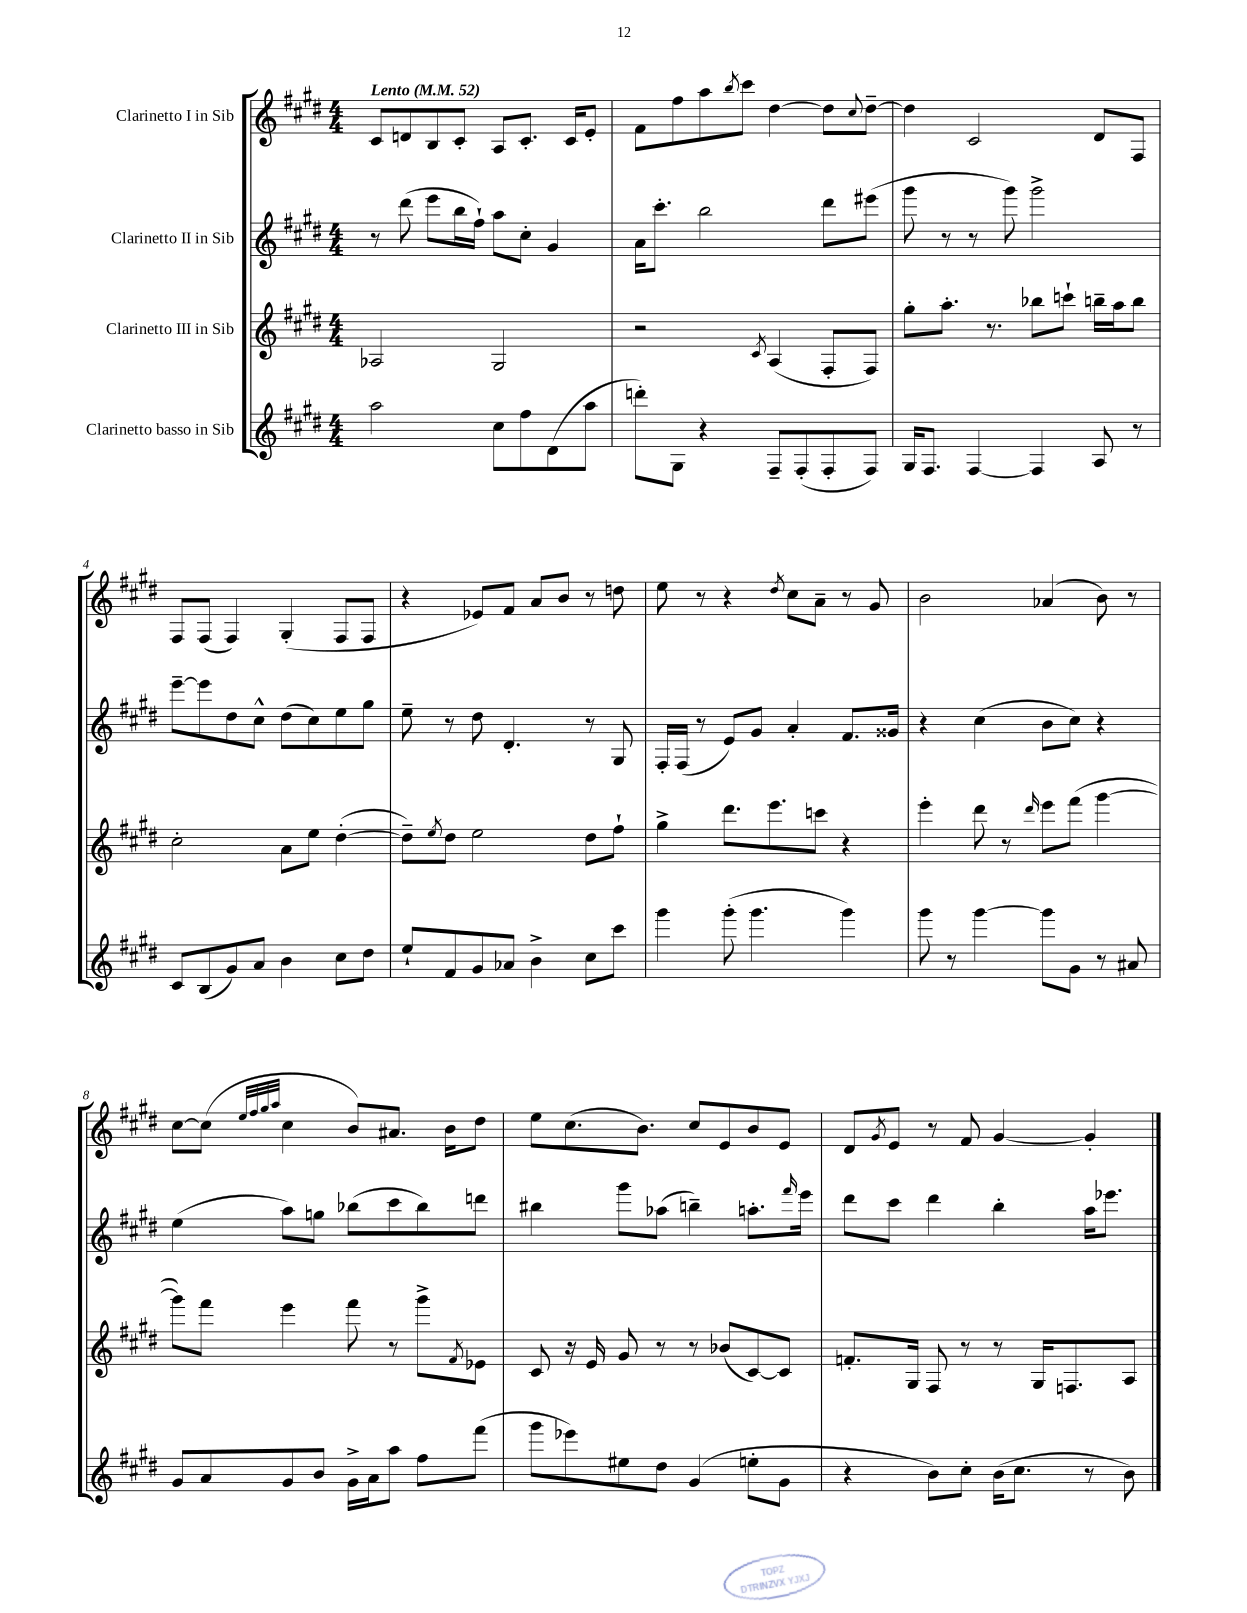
<<
\new StaffGroup <<
\new Staff = "s0" \with { instrumentName = "Clarinetto I in Sib" } {
    \clef treble \key e \major \numericTimeSignature \time 4/4 \tempo "Lento" 4 = 52
    cis'8 d'8 b8 cis'8-. a8 cis'8.-. cis'16 e'8-. |
    fis'8 fis''8 a''8 \acciaccatura { b''8 } cis'''8 dis''4~ dis''8 \appoggiatura { cis''8 } dis''8~-- |
    dis''4 cis'2 dis'8 fis8 |
    fis8 fis8( fis4) gis4-.( fis8 fis8 |
    r4 ees'8) fis'8 a'8 b'8 r8 d''8 |
    e''8 r8 r4 \acciaccatura { dis''8 } cis''8 a'8-- r8 gis'8 |
    b'2 aes'4( b'8) r8 |
    cis''8~ cis''8( \grace { e''32 fis''32 gis''32 a''32 } cis''4 b'8) ais'8. b'16 dis''8 |
    e''8 cis''8.( b'8.) cis''8 e'8 b'8 e'8 |
    dis'8 \acciaccatura { gis'8 } e'8 r8 fis'8 gis'4~ gis'4-. \bar "|." |
}
\new Staff = "s1" \with { instrumentName = "Clarinetto II in Sib" } {
    \clef treble \key e \major \numericTimeSignature \time 4/4
    r8 dis'''8( e'''8 b''16 fis''16-!) a''8 cis''8-. gis'4 |
    a'16 cis'''8.-. b''2 dis'''8 eis'''8( |
    gis'''8 r8 r8 gis'''8) gis'''2-> |
    e'''8~-- e'''8 dis''8 cis''8-^ dis''8( cis''8) e''8 gis''8 |
    e''8-- r8 dis''8 dis'4.-. r8 gis8 |
    fis16-. fis16( r8 e'8) gis'8 a'4-. fis'8. gisis'16 |
    r4 cis''4( b'8 cis''8) r4 |
    e''4( a''8) g''8 bes''8( cis'''8 bes''8) d'''8 |
    bis''4 gis'''8 aes''8( b''4--) a''8.-. \grace { fis'''16 } e'''16 |
    dis'''8 cis'''8 dis'''4 b''4-. a''16 ees'''8. \bar "|." |
}
\new Staff = "s2" \with { instrumentName = "Clarinetto III in Sib" } {
    \clef treble \key e \major \numericTimeSignature \time 4/4
    aes2 gis2 |
    r2 \acciaccatura { cis'8 } a4( fis8-. fis8) |
    gis''8-. a''8.-. r8. bes''8 c'''8-! b''16-- a''16 b''8 |
    cis''2-. a'8 e''8 dis''4~-.( |
    dis''8--) \acciaccatura { e''8 } dis''8 e''2 dis''8 fis''8-! |
    gis''4-> dis'''8. e'''8. c'''8 r4 |
    e'''4-. dis'''8 r8 \grace { dis'''16 } e'''8 fis'''8( gis'''4~ |
    gis'''8) fis'''8 e'''4 fis'''8 r8 gis'''8-> \acciaccatura { fis'8 } ees'8 |
    cis'8 r16 e'16 gis'8 r8 r8 bes'8( cis'8~) cis'8 |
    f'8.-. gis16 fis8 r8 r8 gis16 f8. a8 \bar "|." |
}
\new Staff = "s3" \with { instrumentName = "Clarinetto basso in Sib" } {
    \clef treble \key e \major \numericTimeSignature \time 4/4
    a''2 cis''8 fis''8 dis'8( a''8 |
    d'''8-.) gis8 r4 fis8-- fis8-.( fis8-. fis8) |
    gis16 fis8. fis4~ fis4 a8 r8 |
    cis'8 b8( gis'8) a'8 b'4 cis''8 dis''8 |
    e''8-! fis'8 gis'8 aes'8 b'4-> cis''8 cis'''8 |
    gis'''4 gis'''8-.( gis'''4. gis'''4) |
    gis'''8 r8 gis'''4~ gis'''8 gis'8 r8 ais'8 |
    gis'8 a'8 gis'8 b'8 gis'16-> a'16 a''8 fis''8 fis'''8( |
    gis'''8 ees'''8) eis''8 dis''8 gis'4( e''8-. gis'8 |
    r4 b'8) cis''8-. b'16( cis''8. r8 b'8) \bar "|." |
}
>>
>>
